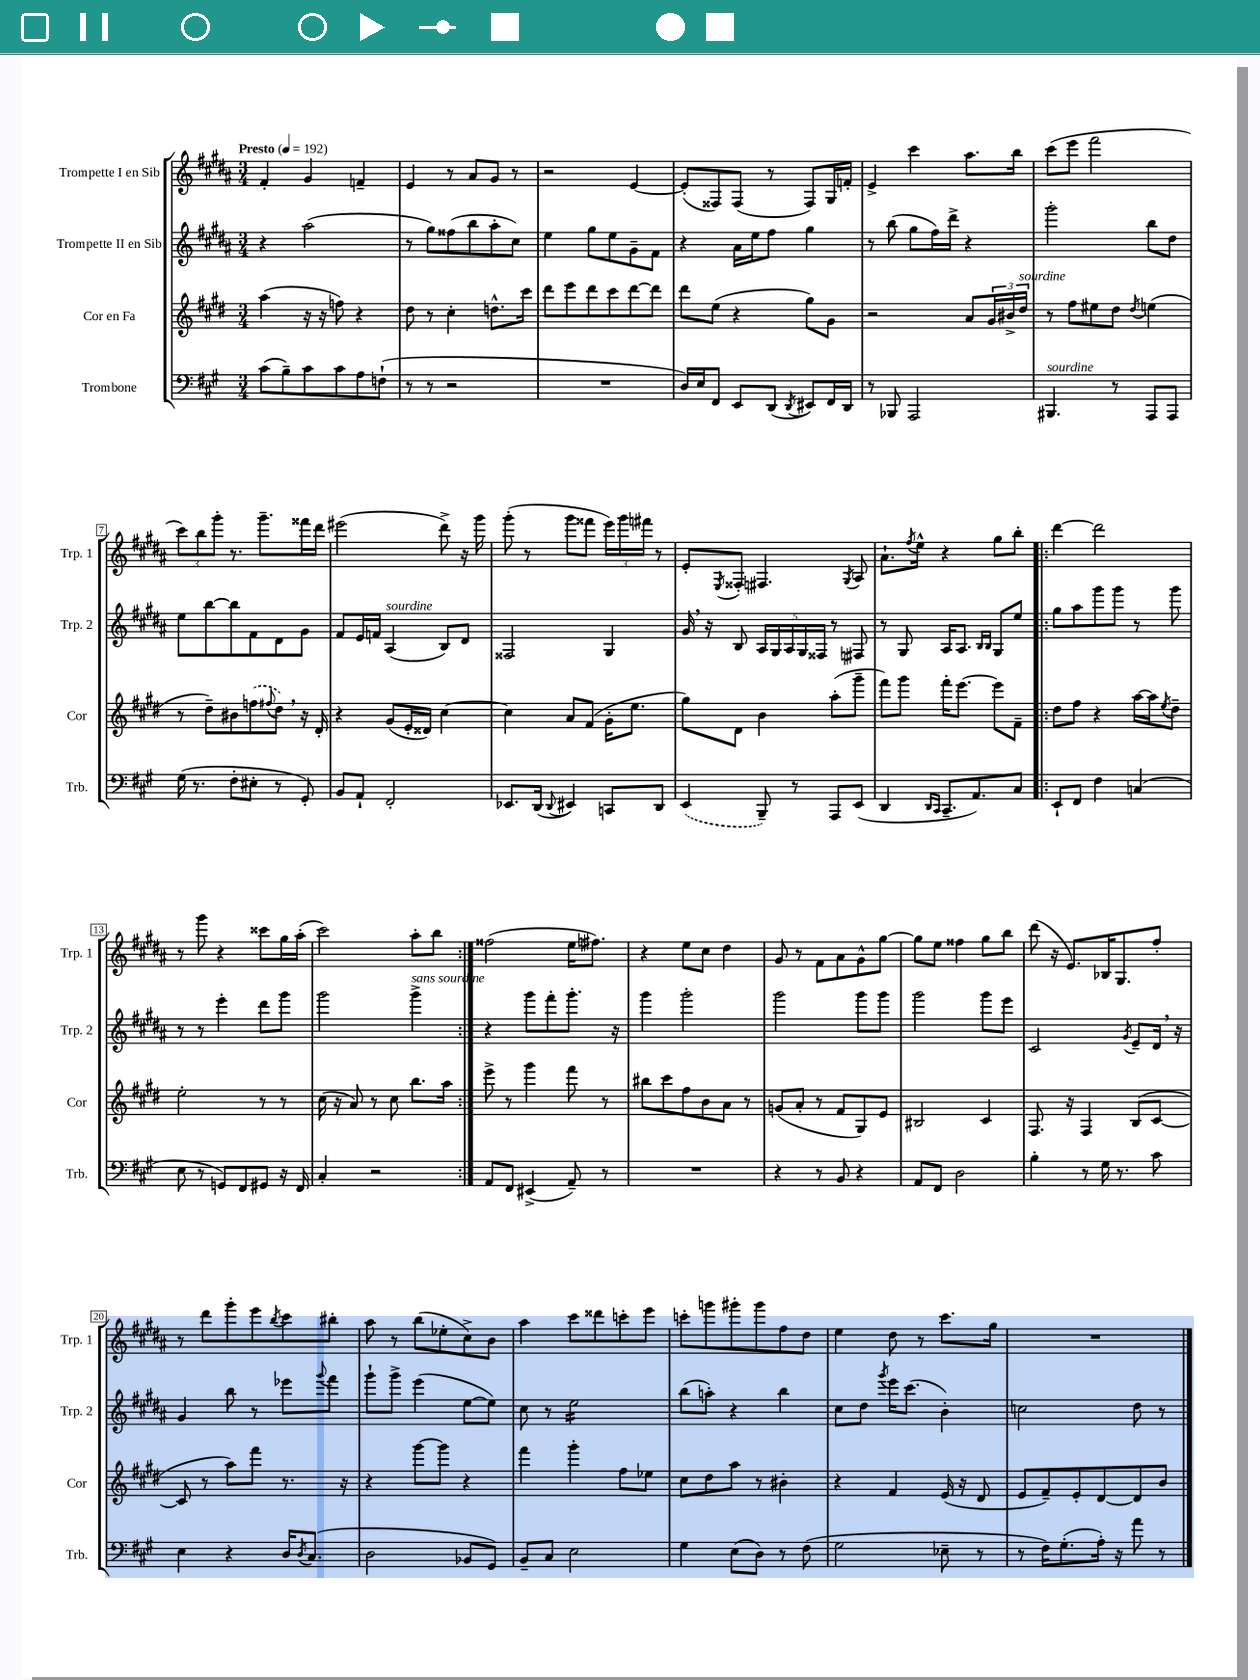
<<
\new StaffGroup <<
\new Staff = "s0" \with { instrumentName = "Trompette I en Sib" shortInstrumentName = "Trp. 1" } {
    \clef treble \key b \major \numericTimeSignature \time 3/4 \tempo "Presto" 4 = 192
    fis'4-. gis'4 f'4-- |
    e'4 r8 ais'8 gis'8 r8 |
    r2 e'4~ |
    e'8-.( fisis8) fisis8( r8 fisis8) gis16 f'16-. |
    e'4-> cis'''4 ais''8. b''16 |
    cis'''8( e'''8 fis'''2 |
    \tuplet 3/2 { cis'''8) b''8 gis'''8-. } r8. gis'''8.-- fisis'''16 dis'''16 |
    eis'''2( dis'''8->) r16 gis'''16 |
    gis'''8-.( r8 gis'''8 fisis'''8 \tuplet 3/2 { e'''16) gis'''16 fis'''16 } r8 |
    e'8-. \acciaccatura { e8 } fisis8-. fis4. \acciaccatura { gis8 } ais8 |
    ais'8.-! \acciaccatura { fis''8 } e''16-^ r4 gis''8 b''8-. |
    \repeat volta 2 { dis'''4~ dis'''2 |
    r8 gis'''8 r4 cisis'''8 gis''16 ais''16-.( |
    cis'''2) ais''8-. b''8 | }
    fisis''2( e''16 fis''8.) |
    r4 e''8 cis''8 dis''4 |
    gis'8 r8 fis'8 ais'8 gis'8-^ gis''8~ |
    gis''8 e''8 fisis''4 gis''8 b''8 |
    dis'''8( r16 e'8.) bes16 gis8. fis''8-. |
    r8 dis'''8 gis'''8-. e'''8 \acciaccatura { b''8 } cis'''8 bis''8-. |
    ais''8 r8 b''8( ees''8-. cis''8->) b'8 |
    ais''4 cis'''8 disis'''8 c'''8-. e'''8 |
    c'''8-. g'''8 gis'''8-. gis'''8 fis''8 dis''8 |
    e''4 dis''8 r8 cis'''8. gis''16 |
    R2. \bar "|." |
}
\new Staff = "s1" \with { instrumentName = "Trompette II en Sib" shortInstrumentName = "Trp. 2" } {
    \clef treble \key b \major \numericTimeSignature \time 3/4
    r4 ais''2( |
    r8 gis''8) fisis''8( b''8 ais''8-. cis''8) |
    e''4 gis''8 e''8 gis'8-- fis'8 |
    r4 ais'16 e''16 fis''8 gis''4 |
    r8 b''8( gis''8 fis''16) dis'''16-> r4 |
    gis'''2-. b''8 dis''8 |
    e''8 b''8~ b''8 fis'8 dis'8 gis'8 |
    fis'8 e'16 f'16 ais4^\markup { \italic "sourdine" }( b8) dis'8 |
    fisis2 gis4 |
    gis'16 \breathe r16 b8 \tuplet 5/4 { ais16 gis16 ais16 gis16 fisis16 } r8 fis8 |
    r8 gis8 ais16 ais8. \grace { b16 b16 } gis8 e''8 |
    \repeat volta 2 { gis''8 ais''8 gis'''8 gis'''8 r8 gis'''8 |
    r8 r8 e'''4-. dis'''8 gis'''8 |
    gis'''2 gis'''4->^\markup { \italic "sans sourdine" } | }
    r4 gis'''8 fis'''8-. gis'''8.-. r16 |
    gis'''4 gis'''2-. |
    gis'''2 gis'''8 gis'''8 |
    gis'''2 gis'''8 e'''8 |
    cis'2 \acciaccatura { gis'8 } e'8-- dis'16 \breathe r16 |
    gis'4 b''8 r8 ees'''8 \appoggiatura { gis'''8 } fis'''8 |
    gis'''8-! gis'''8-> e'''4( e''8~ e''8) |
    cis''8 r8 e''2:16 |
    b''8( a''8-.) r4 b''4 |
    cis''8 dis''8 \acciaccatura { gis'''8 } e'''16 cis'''8.( b'4-.) |
    c''2 dis''8 r8 \bar "|." |
}
\new Staff = "s2" \with { instrumentName = "Cor en Fa" shortInstrumentName = "Cor" } {
    \clef treble \key e \major \numericTimeSignature \time 3/4
    a''4( r16 r16 f''8) r4 |
    dis''8 r8 cis''4-. d''8.-^ cis'''16 |
    dis'''8 e'''8 dis'''8 cis'''8 dis'''8~ dis'''8 |
    dis'''8 e''8( r4 gis''8) gis'8 |
    r2 a'8 \tuplet 3/2 { gis'16 bis'16-> dis''16^\markup { \italic "sourdine" } } |
    r8 fis''8 eis''8 dis''8 \acciaccatura { dis''8 } e''4( |
    r8 dis''8--) bis'8 \once \slurDashed f''8( \appoggiatura { fis''8 } dis''8) \breathe r16 dis'16-. |
    r4 gis'8( e'16-. disis'16) cis''4~ |
    cis''4 a'8 fis'8( gis'16-. e''8. |
    gis''8) dis'8 b'4 a''8-.( gis'''8-- |
    fis'''8) gis'''8 fis'''16-. e'''8.~ e'''8 fis'8-- |
    \repeat volta 2 { dis''8 fis''8 r4 a''16~ a''16 \acciaccatura { e''8 } dis''8-- |
    e''2-. r8 r8 |
    cis''16( r16 a'8) r8 cis''8 b''8. a''16 | }
    e'''8-> r8 gis'''4 fis'''8 r8 |
    bis''8 cis'''8 fis''8 b'8 a'8 r8 |
    g'8( a'8-. r8 fis'8 gis8) e'8 |
    bis2 cis'4 |
    fis8. r16 fis4 b8( cis'8~ |
    cis'8 r8 a''8) fis'''8 r8. r16 |
    r4 gis'''8~ gis'''8 r4 |
    fis'''4 gis'''4-. fis''8 ees''8 |
    cis''8 dis''8 a''8 r8 bis'4-. |
    r4 fis'4 e'16( r16 dis'8 |
    e'8 fis'8--) e'8-. dis'8~ dis'8 b'8 \bar "|." |
}
\new Staff = "s3" \with { instrumentName = "Trombone" shortInstrumentName = "Trb." } {
    \clef bass \key a \major \numericTimeSignature \time 3/4
    cis'8( b8--) cis'8 cis'8 a8 f8-!( |
    r8 r8 r2 |
    R2. |
    d16) e16 fis,8 e,8 d,8( \acciaccatura { d,8 } eis,8) fis,16 d,16 |
    r8 bes,,8 a,,2 |
    bis,,4.^\markup { \italic "sourdine" } r8 a,,8 a,,8 |
    gis16( r8. fis8-. eis8-. r8 gis,8-.) |
    b,8 a,8-! fis,2-. |
    ees,8. d,16( \appoggiatura { d,8 } eis,4) c,8 d,8 |
    \once \slurDashed e,4( b,,8--) r8 a,,8 e,8( |
    d,4 \grace { d,16 cis,16 } cis,8.-- a,8.) cis8 |
    \repeat volta 2 { e,8-! fis,8 fis4 c4( |
    e8 r8 g,8) fis,8 gis,8 r16 fis,16 |
    cis4-. r2 | }
    a,8 fis,8 eis,4->( a,8--) r8 |
    R2. |
    r4 r8 b,8 r4 |
    a,8 fis,8 d2 |
    b4-. r8 gis16 r8. cis'8 |
    e4 r4 d16 \acciaccatura { d8 } cis8.( |
    d2 bes,8 gis,8) |
    b,8-- cis8 e2 |
    gis4 e8( d8) r8 fis8( |
    gis2 ees8-- r8 |
    r8 fis16) gis8.-.( a16-.) r16 a'8 r8 \bar "|." |
}
>>
>>
\layout { \context { \Score \override BarNumber.stencil = #(make-stencil-boxer 0.1 0.3 ly:text-interface::print) } }
